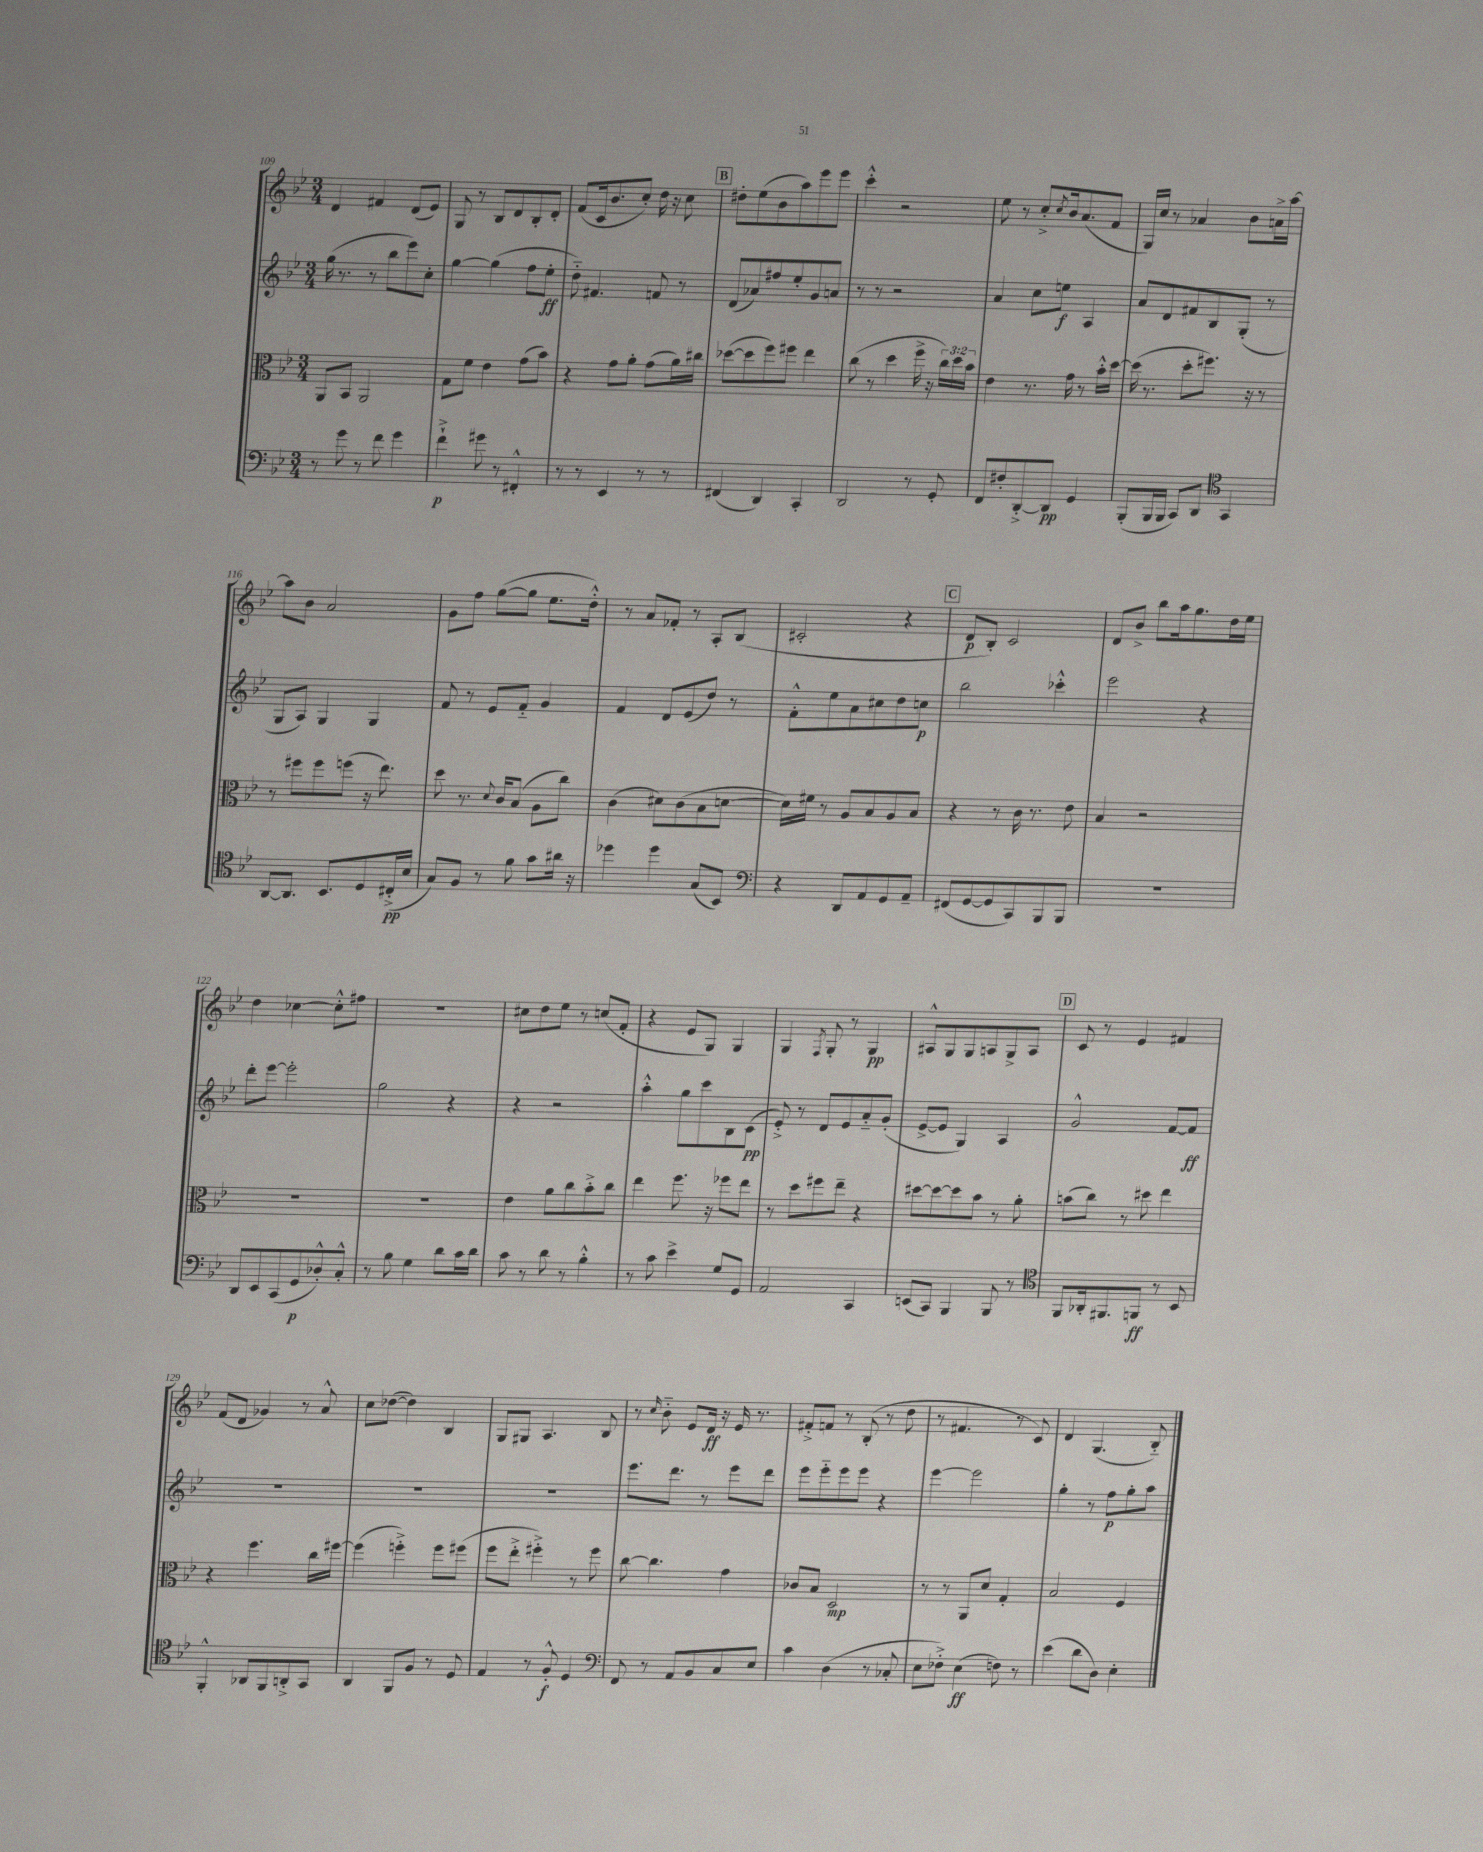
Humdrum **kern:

**kern	**dynam	**kern	**dynam	**kern	**dynam	**kern	**dynam
*part4	*part4	*part3	*part3	*part2	*part2	*part1	*part1
*staff4	*staff4	*staff3	*staff3	*staff2	*staff2	*staff1	*staff1
*clefF4	*	*clefC3	*	*clefG2	*	*clefG2	*
*k[b-e-]	*	*k[b-e-]	*	*k[b-e-]	*	*k[b-e-]	*
*M3/4	*	*M3/4	*	*M3/4	*	*M3/4	*
=109	=109	=109	=109	=109	=109	=109	=109
8r	.	8AA/L	.	(16gg\	.	4d/	.
.	.	.	.	8.r	.	.	.
8g\	.	8BB-/J	.	.	.	.	.
8r	.	2AA/	.	8r	.	4f#X/	.
8f\	.	.	.	8bb-\L	.	.	.
4g\	.	.	.	8eee-\)	.	(8d/L	.
.	.	.	.	8cc'\J	.	8e-/J)	.
=110	=110	=110	=110	=110	=110	=110	=110
4f`^\	p	8G\L	.	[4gg\	.	8G/	.
.	.	8f\J	.	.	.	8r	.
8g#X\	.	4e-\	.	(4gg\]	.	8B-/L	.
8r	.	.	.	.	.	8d/	.
4FF#X'^^/	.	(8g\L	.	8ff\L	.	8B-'/	.
.	.	8b-\J)	.	8ee-'\J	ff	8d'/J	.
=111	=111	=111	=111	=111	=111	=111	=111
8r	.	4r	.	8dd\)	.	(8f/L	.
8r	.	.	.	4.f#X/	.	16c/k	.
.	.	.	.	.	.	8.b-/	.
4EE-/	.	8g\L	.	.	.	.	.
.	.	8a'\J	.	.	.	8cc'/J)	.
8r	.	(8g\L	.	8fn/	.	16dd\	.
.	.	.	.	.	.	16r	.
8r	.	16a\L)	.	8r	.	8cc\	.
.	.	16cc#X\JJ	.	.	.	.	.
!!LO:REH:place=s1:t=B
=112	=112	=112	=112	=112	=112	=112	=112
(4FF#X/	.	([8dd-X\L	.	(8d/L	.	8dd#X'\L	.
.	.	8dd-\]	.	8a-X/)	.	(8ee-\	.
4DD/)	.	8ff\)	.	8ff#X/	.	8b-\	.
.	.	8ff#X\J	.	8ee-'/	.	8aa\)	.
4CC'/	.	4ee-\	.	8g/	.	8eee-\	.
.	.	.	.	8an/J	.	8eee-\J	.
=113	=113	=113	=113	=113	=113	=113	=113
2DD/	.	(8cc\	.	8r	.	4ccc'^^\	.
.	.	8r	.	8r	.	.	.
.	.	4dd\	.	2r	.	2r	.
8r	.	16ff^\	.	.	.	.	.
.	.	16r	.	.	.	.	.
8GG'/	.	24cc\LL)	.	.	.	.	.
.	.	24dd\	.	.	.	.	.
.	.	24b-\JJ	.	.	.	.	.
=114	=114	=114	=114	=114	=114	=114	=114
8FF/L	.	4e-\	.	4a/	.	8ee-\	.
8F#X'/	.	.	.	.	.	8r	.
[8DD'^/	.	8.r	.	8cc\L	.	8cc'^/L	.
.	.	.	.	.	.	8qcc/	.
8DD/J]	pp	.	.	8een\J	f	16b-/k	.
.	.	16g\	.	.	.	(8.a/	.
4GG/	.	8r	.	4A/	.	.	.
.	.	16b-'^^\LL	.	.	.	8f/J	.
.	.	[16dd\JJ	.	.	.	.	.
=115	=115	=115	=115	=115	=115	=115	=115
(8BBB-'/L	.	(16dd\]	.	8a/L	.	16G/LL)	.
.	.	8.r	.	.	.	16cc/JJ	.
16BBB-/L	.	.	.	8d/	.	8r	.
16BBB-/JJ	.	.	.	.	.	.	.
8CC/L)	.	8dd'\L	.	8f#X/	.	4a-X/	.
8DD/J	.	8.ff#X\J)	.	8B-/	.	.	.
*clefC4	*	*	*	*	*	*	*
4GG/	.	.	.	(8G'/J	.	8b-\L	.
.	.	16r	.	.	.	.	.
.	.	8r	.	8r	.	16an^\L	.
.	.	.	.	.	.	[16aa\JJ	.
!!LO:LB:g=z
=116	=116	=116	=116	=116	=116	=116	=116
[8AA/L	.	8r	.	8G/L	.	8aa\L]	.
8.AA/J]	.	8ff#X\L	.	8A/J)	.	8b-\J	.
.	.	8ff#\	.	4G/	.	2a/	.
8.BB-/L	.	.	.	.	.	.	.
.	.	(8ffn\J	.	.	.	.	.
8D/	.	16r	.	4G/	.	.	.
.	.	8.ee-\)	.	.	.	.	.
(16C#X'^/L	pp	.	.	.	.	.	.
16B-/JJ	.	.	.	.	.	.	.
=117	=117	=117	=117	=117	=117	=117	=117
8G/L)	.	8dd\	.	8f/	.	8g\L	.
8F/J	.	8.r	.	8r	.	8ff\J	.
8r	.	.	.	8e-/L	.	([8gg\L	.
.	.	8qqd/	.	.	.	.	.
.	.	16c/KL	.	.	.	.	.
8f\	.	(8B-/J	.	8f/J	.	8gg\J]	.
8g\L	.	8A\L	.	4g/	.	8.ee-\L	.
16a#X\Jk	.	8cc\J)	.	.	.	.	.
16r	.	.	.	.	.	16dd'^^\Jk)	.
=118	=118	=118	=118	=118	=118	=118	=118
4dd-X\	.	(4c\	.	4f/	.	8r	.
.	.	.	.	.	.	8a/L	.
4dd-\	.	8d#X\L)	.	8d/L	.	8f-X'/J	.
.	.	(8c\	.	(8e-/	.	8r	.
(8G/L	.	8B-\	.	8dd/J)	.	8A'/L	.
8BB-/J)	.	[8dn\J	.	8r	.	(8B-/J	.
=119	=119	=119	=119	=119	=119	=119	=119
*clefF4	*	*	*	*	*	*	*
4r	.	16d\LL])	.	8f'^^\L	.	2c#X'/	.
.	.	16f#X\JJ	.	.	.	.	.
.	.	8r	.	8ee-\	.	.	.
8DD/L	.	8A/L	.	8a\	.	.	.
8AA/	.	8B-/	.	8cc#X\	.	.	.
8GG/	.	8A/	.	8dd\	.	4r	.
8AA~/J	.	8B-/J	.	8ccn\J	p	.	.
!!LO:REH:place=s1:t=C
=120	=120	=120	=120	=120	=120	=120	=120
(8FF#X/L	.	4r	.	2bb-\	.	8d/L	p
[8GG/	.	.	.	.	.	8B-'/J)	.
8GG/]	.	8r	.	.	.	2c/	.
8CC/)	.	16c\	.	.	.	.	.
.	.	8.r	.	.	.	.	.
8BBB-/	.	.	.	4ccc-X'^^\	.	.	.
8BBB-/J	.	8e-\	.	.	.	.	.
=121	=121	=121	=121	=121	=121	=121	=121
2.r	.	4B-/	.	2eee-\	.	8d/L	.
.	.	.	.	.	.	8b-^/J	.
.	.	2r	.	.	.	8bb-\L	.
.	.	.	.	.	.	16aa\k	.
.	.	.	.	.	.	8.gg\	.
.	.	.	.	4r	.	.	.
.	.	.	.	.	.	16dd\L	.
.	.	.	.	.	.	16ee-\JJ	.
!!LO:LB:g=z
=122	=122	=122	=122	=122	=122	=122	=122
8DD/L	.	2.r	.	8ddd'\L	.	4dd\	.
8EE-/	.	.	.	[8eee-\J	.	.	.
(8CC/	.	.	.	2eee-'\]	.	[4cc-X\	.
8GG/	p	.	.	.	.	.	.
8D-X'^^/)	.	.	.	.	.	8cc-'^^\L]	.
8C'^^/J	.	.	.	.	.	8ff#X\J	.
=123	=123	=123	=123	=123	=123	=123	=123
8r	.	2.r	.	2gg\	.	2.r	.
8B-\	.	.	.	.	.	.	.
4G\	.	.	.	.	.	.	.
8d\L	.	.	.	4r	.	.	.
16c\L	.	.	.	.	.	.	.
16d\JJ	.	.	.	.	.	.	.
=124	=124	=124	=124	=124	=124	=124	=124
8c\	.	4e-\	.	4r	.	8cc#X\L	.
8r	.	.	.	.	.	8dd\	.
8d\	.	8a\L	.	2r	.	8ee-\J	.
8r	.	8cc\	.	.	.	8r	.
4B-'^^\	.	8b-'^\	.	.	.	(8ccn/L	.
.	.	8cc\J	.	.	.	8f'/J	.
=125	=125	=125	=125	=125	=125	=125	=125
8r	.	4ee-\	.	4aa'^^\	.	4r	.
8c\	.	.	.	.	.	.	.
4e-^\	.	8.ff\	.	8gg\L	.	8e-/L	.
.	.	.	.	8ccc\	.	8G/J)	.
.	.	16r	.	.	.	.	.
8G/L	.	8ff-X\L	.	8B-\	.	4G/	.
8GG/J	.	8ee-\J	.	(8c\J	pp	.	.
=126	=126	=126	=126	=126	=126	=126	=126
2AA/	.	8r	.	8e-'^/)	.	4G/	.
.	.	8dd\L	.	8r	.	.	.
.	.	.	.	.	.	8qF/	.
.	.	8ff#X\	.	8d/L	.	8G'/	.
.	.	8ee-~\J	.	8e-/	.	8r	.
4CC/	.	4r	.	8a/	.	4G/	pp
.	.	.	.	(8g'/J	.	.	.
=127	=127	=127	=127	=127	=127	=127	=127
(8EEn/L	.	[8dd#X\L	.	[8e-^/L	.	8A#X^^/L	.
8CC/J)	.	8dd#\_	.	8e-/J]	.	8G/	.
4BBB-/	.	8dd#\]	.	4G/)	.	8G/	.
.	.	8b-\J	.	.	.	8An/	.
8BBB-/	.	8r	.	4A/	.	8G^/	.
8r	.	8a'\	.	.	.	8A/J	.
!!LO:REH:place=s1:t=D
=128	=128	=128	=128	=128	=128	=128	=128
*clefC4	*	*	*	*	*	*	*
8FF/L	.	(8bn\L	.	2g^^/	.	8c/	.
16AA-X'/k	.	8cc\J)	.	.	.	8r	.
8.FF#X/	.	.	.	.	.	.	.
.	.	8r	.	.	.	4e-/	.
8FFn/J	ff	8dd#X\	.	.	.	.	.
8r	.	4ee-\	.	[8f/L	.	4f#X/	.
8BB-/	.	.	.	8f/J]	ff	.	.
!!LO:LB:g=z
=129	=129	=129	=129	=129	=129	=129	=129
4FF'^^/	.	4r	.	2.r	.	(8f/L	.
.	.	.	.	.	.	8d/J	.
8AA-X/L	.	4.ff\	.	.	.	4g-X/)	.
8FF/	.	.	.	.	.	.	.
8AAn'^/	.	.	.	.	.	8r	.
8GG/J	.	16cc\LL	.	.	.	8a^^/	.
.	.	[16ff#X\JJ	.	.	.	.	.
=130	=130	=130	=130	=130	=130	=130	=130
4AA/	.	(4ff#\]	.	2.r	.	8cc\L	.
.	.	.	.	.	.	([8dd-X\J	.
8FF/L	.	4ffn'^\)	.	.	.	4dd-\])	.
8F/J	.	.	.	.	.	.	.
8r	.	8ff\L	.	.	.	4B-/	.
8D/	.	(8ff#X\J	.	.	.	.	.
=131	=131	=131	=131	=131	=131	=131	=131
4E-/	.	8ff\L	.	2.r	.	8G/L	.
.	.	8ee-'^\J	.	.	.	8G#X/J	.
8r	.	4ff#X'^\)	.	.	.	4.A/	.
8F'^^/	f	.	.	.	.	.	.
4D/	.	8r	.	.	.	.	.
.	.	8ff#\	.	.	.	8B-/	.
=132	=132	=132	=132	=132	=132	=132	=132
*clefF4	*	*	*	*	*	*	*
8FF/	.	[8cc\	.	8.eee-\L	.	8r	.
.	.	.	.	.	.	16qqcc/	.
8r	.	4.cc\]	.	.	.	8b-\	.
.	.	.	.	8.ddd\J	.	.	.
8AA/L	.	.	.	.	.	8e-/L	.
8BB-/	.	.	.	8r	.	16d/Jk	ff
.	.	.	.	.	.	16r	.
8C/	.	4g\	.	8eee-\L	.	16e-/	.
.	.	.	.	.	.	8.r	.
8E-/J	.	.	.	8ddd\J	.	.	.
=133	=133	=133	=133	=133	=133	=133	=133
4c\	.	8c-X/L	.	8eee-\L	.	8f#X'^/L	.
.	.	8B-/J	.	8eee-\	.	8fn/J	.
(4D\	.	2D/	mp	8eee-\	.	8r	.
.	.	.	.	8eee-\J	.	(8B-'/	.
8r	.	.	.	4r	.	8r	.
8C-X'/	.	.	.	.	.	8dd\	.
=134	=134	=134	=134	=134	=134	=134	=134
8E-\L	.	8r	.	[4eee-\	.	8r	.
8F-X'^\J)	.	8r	.	.	.	4.f#X/	.
(4E-\	ff	8AA/L	.	2eee-\]	.	.	.
.	.	8d/J	.	.	.	.	.
8Fn\)	.	4G'/	.	.	.	8r	.
8r	.	.	.	.	.	8c/)	.
=135	=135	=135	=135	=135	=135	=135	=135
(4e-\	.	2B-/	.	4gg'\	.	4d/	.
8d\L	.	.	.	8r	.	(4.G/	.
8D\J)	.	.	.	8ff\L	p	.	.
4E-'\	.	4F/	.	8gg'\	.	.	.
.	.	.	.	8aa\J	.	8B-/)	.
==	==	==	==	==	==	==	==
*-	*-	*-	*-	*-	*-	*-	*-
